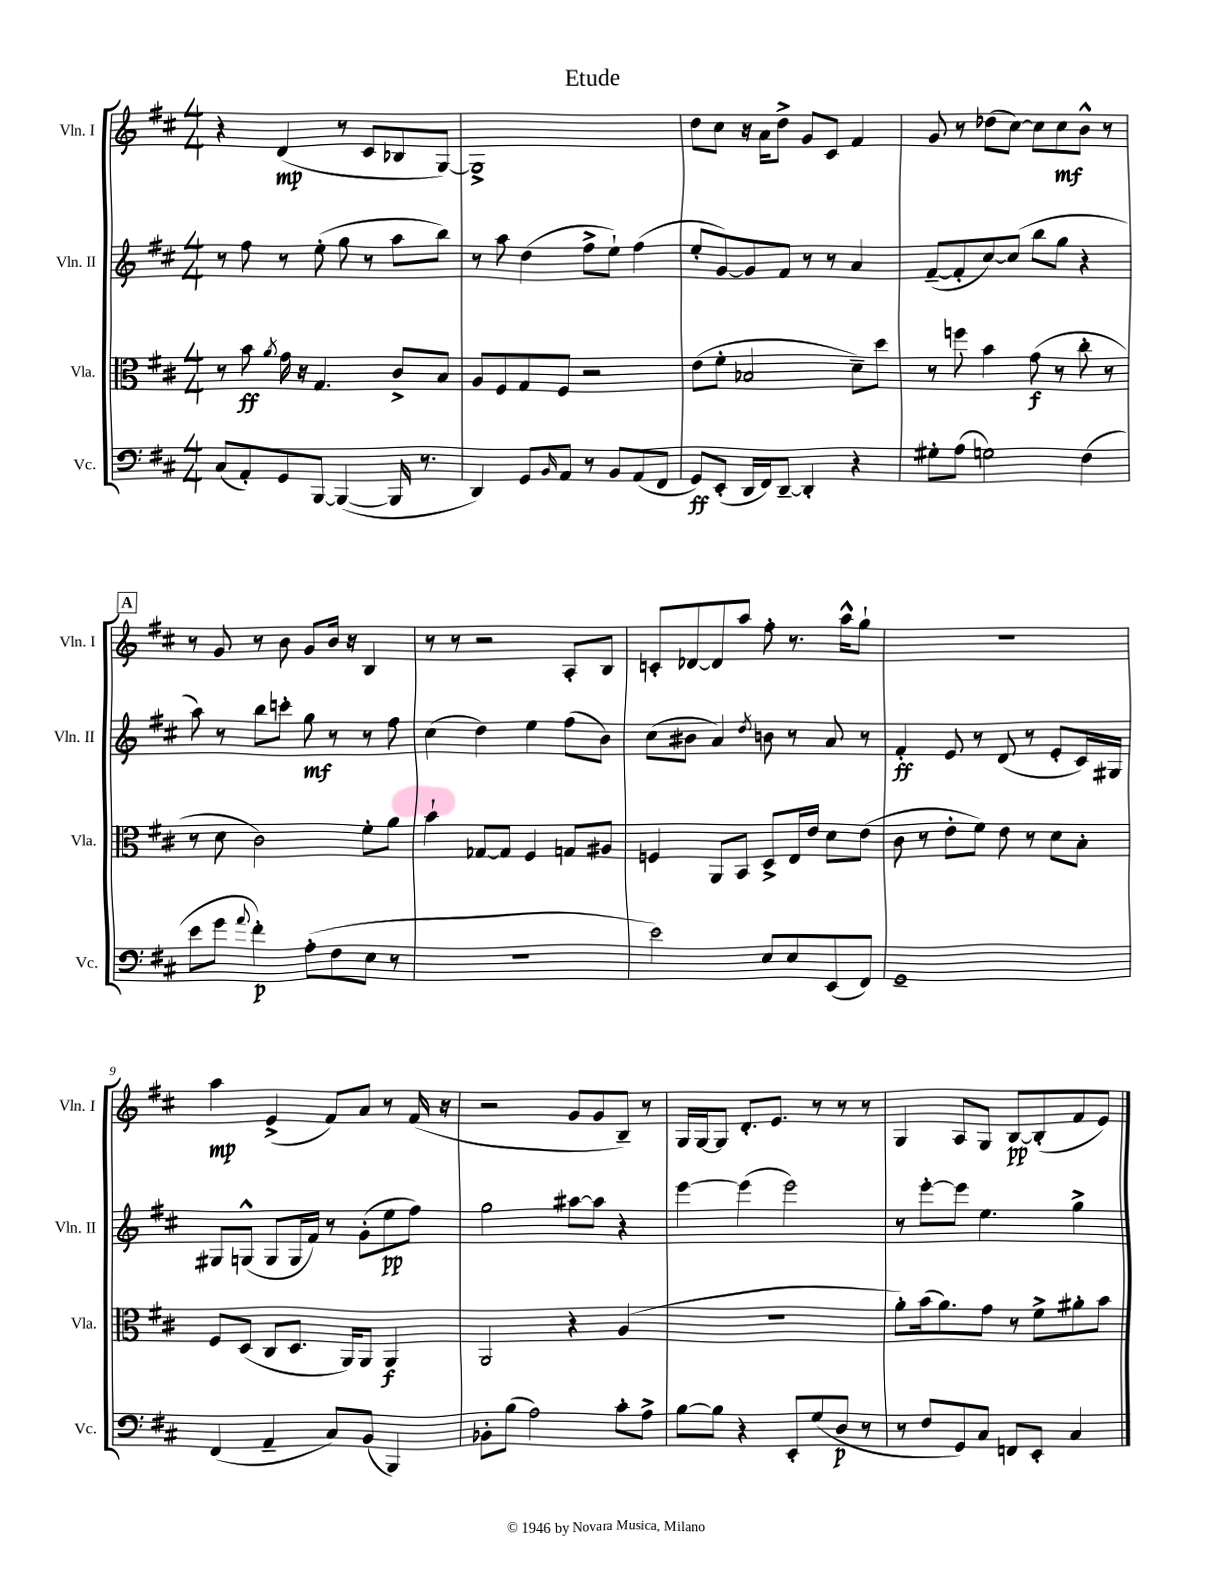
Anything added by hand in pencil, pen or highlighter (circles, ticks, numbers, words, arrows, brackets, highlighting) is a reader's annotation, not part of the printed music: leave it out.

**kern	**dynam	**kern	**dynam	**kern	**dynam	**kern	**dynam
*part4	*part4	*part3	*part3	*part2	*part2	*part1	*part1
*staff4	*staff4	*staff3	*staff3	*staff2	*staff2	*staff1	*staff1
*I"Vc.	*	*I"Vla.	*	*I"Vln. II	*	*I"Vln. I	*
*I'Vc.	*	*I'Vla.	*	*I'Vln. II	*	*I'Vln. I	*
*clefF4	*	*clefC3	*	*clefG2	*	*clefG2	*
*k[f#c#]	*	*k[f#c#]	*	*k[f#c#]	*	*k[f#c#]	*
*M4/4	*	*M4/4	*	*M4/4	*	*M4/4	*
=1	=1	=1	=1	=1	=1	=1	=1
(8C#/L	.	8r	.	8r	.	4r	.
8AA'/)	.	8b\	ff	8ff#\	.	.	.
.	.	8qa/	.	.	.	.	.
8GG/	.	16g\	.	8r	.	(4d/	mp
.	.	16r	.	.	.	.	.
[8BBB/J	.	4.G/	.	(8ee'\	.	.	.
(4BBB/_	.	.	.	8gg\	.	8r	.
.	.	.	.	8r	.	8c#/L	.
16BBB/]	.	8c#^/L	.	8aa\L	.	8B-X/	.
8.r	.	.	.	.	.	.	.
.	.	8B/J	.	8bb\J)	.	[8G/J)	.
=2	=2	=2	=2	=2	=2	=2	=2
4DD/)	.	8A/L	.	8r	.	1G^]	.
.	.	8F#/	.	8aa\	.	.	.
8GG/L	.	8G/	.	(4dd\	.	.	.
16qqBB/	.	.	.	.	.	.	.
8AA/J	.	8F#/J	.	.	.	.	.
8r	.	2r	.	8ff#^\L	.	.	.
8BB/L	.	.	.	8ee`\J)	.	.	.
(8AA/	.	.	.	(4ff#\	.	.	.
8FF#/J	.	.	.	.	.	.	.
=3	=3	=3	=3	=3	=3	=3	=3
8GG/L)	ff	(8e\L	.	8ee'/L	.	8dd\L	.
(8EE'/J	.	8f#'\J	.	[8g/)	.	8cc#\J	.
16DD/LL	.	2B-X/	.	8g/]	.	16r	.
16FF#/J)	.	.	.	.	.	16a\KL	.
[8DD~/J	.	.	.	8f#/J	.	8dd^\J	.
4DD'/]	.	.	.	8r	.	8g/L	.
.	.	.	.	8r	.	8c#/J	.
4r	.	8d~\L)	.	4a/	.	4f#/	.
.	.	8dd\J	.	.	.	.	.
=4	=4	=4	=4	=4	=4	=4	=4
8G#X'\L	.	8r	.	([8f#~/L	.	8g/	.
(8A\J	.	8ffn\	.	8f#'/]	.	8r	.
2Gn\)	.	4b\	.	[8cc#/)	.	(8dd-X\L	.
.	.	.	.	(8cc#/J]	.	[8cc#\J)	.
.	.	(8g\	f	8bb\L	.	8cc#\L]	.
.	.	8r	.	8gg\J	.	8cc#\	mf
(4F#\	.	8cc#'\	.	4r	.	8b^^\J	.
.	.	8r	.	.	.	8r	.
!!LO:LB:g=z
!!LO:REH:place=s1:t=A
=5	=5	=5	=5	=5	=5	=5	=5
8e\L	.	8r	.	8aa\)	.	8r	.
8g\J	.	8d\	.	8r	.	8g/	.
8qqa/	.	.	.	.	.	.	.
4f#'\)	p	2c#\)	.	8bb\L	.	8r	.
.	.	.	.	8cccn'\J	.	8b\	.
(8A'\L	.	.	.	8gg\	mf	8g/L	.
8F#\	.	.	.	8r	.	16b/Jk	.
.	.	.	.	.	.	16r	.
8E\J	.	8f#'\L	.	8r	.	4B/	.
8r	.	8a\J	.	8ff#\	.	.	.
=6	=6	=6	=6	=6	=6	=6	=6
1r	.	4b`\	.	(4cc#\	.	8r	.
.	.	.	.	.	.	8r	.
.	.	[8G-X/L	.	4dd\)	.	2r	.
.	.	8G-/J]	.	.	.	.	.
.	.	4F#/	.	4ee\	.	.	.
.	.	8Gn/L	.	(8ff#\L	.	8A'/L	.
.	.	8A#X/J	.	8b\J)	.	8B/J	.
=7	=7	=7	=7	=7	=7	=7	=7
2e\)	.	4Fn/	.	(8cc#\L	.	8cn'/L	.
.	.	.	.	8b#X\J	.	[8d-X/	.
.	.	8AA/L	.	4a/)	.	8d-/]	.
.	.	8BB/J	.	.	.	8aa/J	.
.	.	.	.	8qdd/	.	.	.
8E/L	.	8D^/L	.	8bn\	.	8ff#'\	.
8E/	.	16E/L	.	8r	.	8.r	.
.	.	16e/JJ	.	.	.	.	.
(8EE/	.	8d\L	.	8a/	.	.	.
.	.	.	.	.	.	16aa^^\KL	.
8FF#/J)	.	(8e\J	.	8r	.	8gg`\J	.
=8	=8	=8	=8	=8	=8	=8	=8
1GG~	.	8c#\	.	4f#'/	ff	1r	.
.	.	8r	.	.	.	.	.
.	.	8e'\L	.	8e/	.	.	.
.	.	8f#\J)	.	8r	.	.	.
.	.	8e\	.	(8d/	.	.	.
.	.	8r	.	8r	.	.	.
.	.	8d\L	.	8e'/L	.	.	.
.	.	8B'\J	.	16c#/L)	.	.	.
.	.	.	.	16G#X/JJ	.	.	.
!!LO:LB:g=z
=9	=9	=9	=9	=9	=9	=9	=9
(4FF#/	.	8F#/L	.	8G#X/L	.	4aa\	mp
.	.	(8D/J	.	(8Gn^^/J	.	.	.
4AA~/	.	8C#/L	.	8G/L	.	(4e^/	.
.	.	8.D/J	.	16G/L	.	.	.
.	.	.	.	16f#/JJ)	.	.	.
8C#/L)	.	.	.	8r	.	8f#/L)	.
.	.	16AA/KL)	.	.	.	.	.
(8BB/J	.	8AA/J	.	(8g'\L	.	8a/J	.
4BBB/)	.	4AA/	f	8ee\	pp	8r	.
.	.	.	.	8ff#\J)	.	(16f#/	.
.	.	.	.	.	.	16r	.
=10	=10	=10	=10	=10	=10	=10	=10
8BB-X'\L	.	2AA/	.	2gg\	.	2r	.
(8B\J	.	.	.	.	.	.	.
2A\)	.	.	.	.	.	.	.
.	.	4r	.	[8aa#X\L	.	8g/L	.
.	.	.	.	8aa#\J]	.	8g/	.
8c#'\L	.	(4A/	.	4r	.	8B~/J)	.
8A^\J	.	.	.	.	.	8r	.
=11	=11	=11	=11	=11	=11	=11	=11
[8B\L	.	1r	.	[4eee\	.	16G/LL	.
.	.	.	.	.	.	[16G/J	.
8B\J]	.	.	.	.	.	8G/J]	.
4r	.	.	.	(4eee\]	.	8.d'/L	.
.	.	.	.	.	.	8.e/J	.
8EE'/L	.	.	.	2eee\)	.	.	.
(8G/	.	.	.	.	.	8r	.
8D/J	p	.	.	.	.	8r	.
8r	.	.	.	.	.	8r	.
=12	=12	=12	=12	=12	=12	=12	=12
8r	.	8a'\L)	.	8r	.	4G/	.
8F#/L	.	(16b\k	.	[8eee'\L	.	.	.
.	.	8.a\)	.	.	.	.	.
8GG/)	.	.	.	8eee\J]	.	8A/L	.
8C#/J	.	8g\J	.	4.ee\	.	8G/J	.
8FFn/L	.	8r	.	.	.	[8B/L	pp
8EE'/J	.	8f#^\L	.	.	.	(8B'/]	.
4C#/	.	8a#X'\	.	4gg^\	.	8f#/	.
.	.	8b\J	.	.	.	8e/J)	.
==	==	==	==	==	==	==	==
*-	*-	*-	*-	*-	*-	*-	*-
